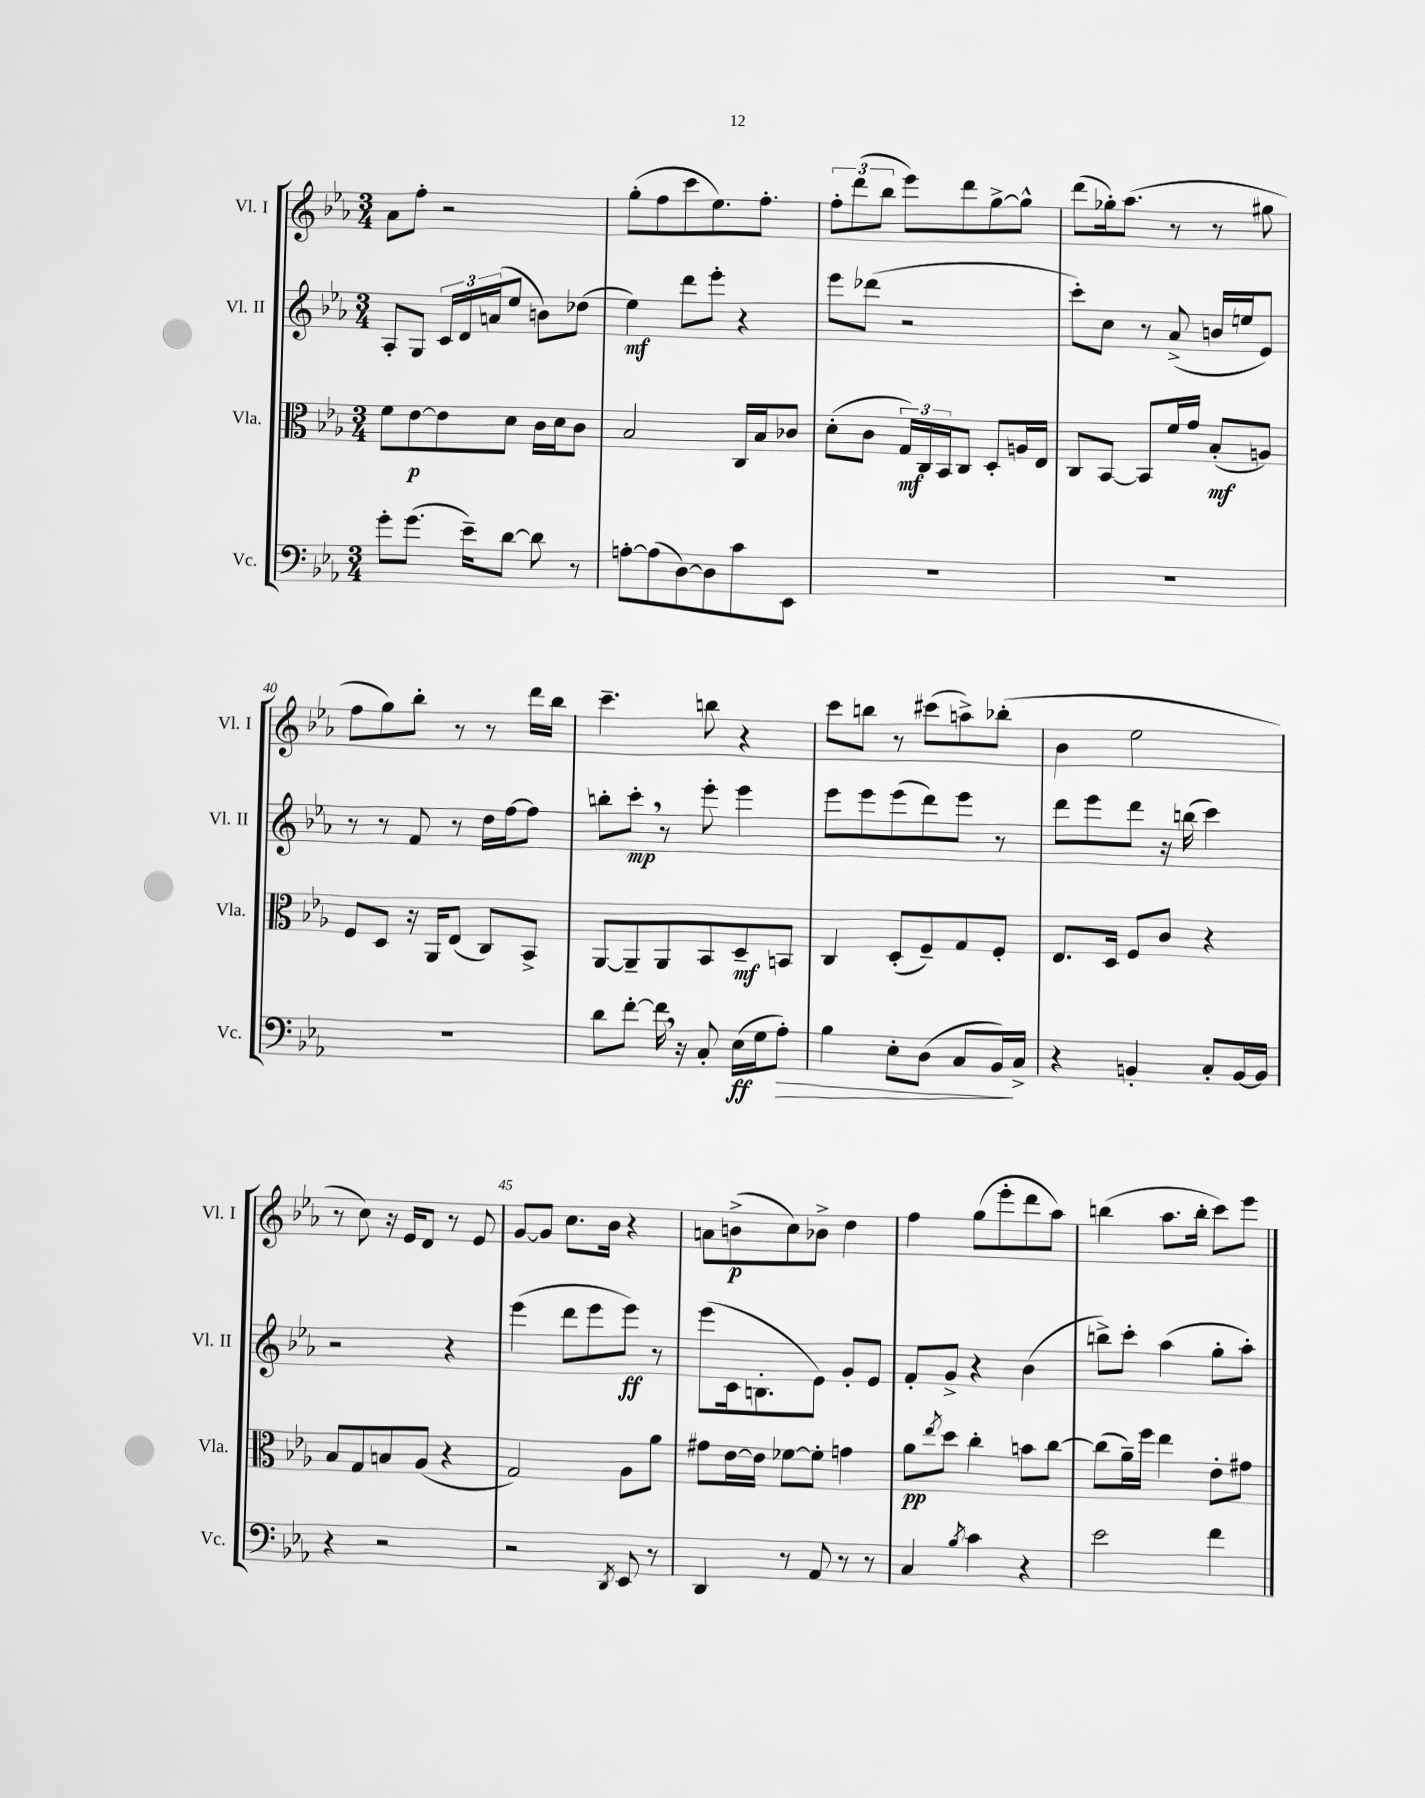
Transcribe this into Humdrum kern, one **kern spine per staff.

**kern	**dynam	**kern	**dynam	**kern	**dynam	**kern	**dynam
*part4	*part4	*part3	*part3	*part2	*part2	*part1	*part1
*staff4	*staff4	*staff3	*staff3	*staff2	*staff2	*staff1	*staff1
*I"Vc.	*	*I"Vla.	*	*I"Vl. II	*	*I"Vl. I	*
*I'Vc.	*	*I'Vla.	*	*I'Vl. II	*	*I'Vl. I	*
*clefF4	*	*clefC3	*	*clefG2	*	*clefG2	*
*k[b-e-a-]	*	*k[b-e-a-]	*	*k[b-e-a-]	*	*k[b-e-a-]	*
*M3/4	*	*M3/4	*	*M3/4	*	*M3/4	*
=36	=36	=36	=36	=36	=36	=36	=36
8g'\L	.	8f\L	.	8A-'/L	.	8a-\L	.
(8.g\J	.	[8e-\	p	8G/J	.	8ff'\J	.
.	.	8e-\]	.	24c/LL	.	2r	.
.	.	.	.	24d/	.	.	.
16e-~\KL)	.	.	.	.	.	.	.
.	.	.	.	(24an/J	.	.	.
[8d\J	.	8d\J	.	8ee-/J	.	.	.
8d\]	.	16c\LL	.	8bn\L)	.	.	.
.	.	16d\J	.	.	.	.	.
8r	.	8c\J	.	(8dd-X\J	.	.	.
=37	=37	=37	=37	=37	=37	=37	=37
[8An'\L	.	2B-/	.	4ee-\)	mf	(8gg'\L	.
(8A\]	.	.	.	.	.	8ff\	.
[8D\)	.	.	.	8ddd\L	.	8ccc\	.
8D\]	.	.	.	8eee-'\J	.	8.ee-\)	.
8c\	.	16C/LL	.	4r	.	.	.
.	.	16B-/J	.	.	.	8.ff'\J	.
8EE-\J	.	8c-X/J	.	.	.	.	.
=38	=38	=38	=38	=38	=38	=38	=38
2.r	.	(8d'\L	.	8eee-\L	.	12ff'\L	.
.	.	.	.	.	.	(12ddd\	.
.	.	8c\J	.	(8ddd-X\J	.	.	.
.	.	.	.	.	.	12bb-\J	.
.	.	24G/LL)	mf	2r	.	8eee-\L)	.
.	.	24C/	.	.	.	.	.
.	.	24BB-/J	.	.	.	.	.
.	.	8C/J	.	.	.	8ddd\	.
.	.	8D'/L	.	.	.	[8gg^\	.
.	.	16An/L	.	.	.	8gg^^\J]	.
.	.	16E-/JJ	.	.	.	.	.
=39	=39	=39	=39	=39	=39	=39	=39
2.r	.	8C/L	.	8ccc'\L)	.	(8ddd\L	.
.	.	[8BB-/J	.	8cc\J	.	16gg-X'\k)	.
.	.	.	.	.	.	(8.aa-\J	.
.	.	8BB-/L]	.	8r	.	.	.
.	.	16f/L	.	(8a-^/	.	8r	.
.	.	16g/JJ	.	.	.	.	.
.	.	(8B-'/L	mf	16bn/LL	.	8r	.
.	.	.	.	16een/J	.	.	.
.	.	8An/J)	.	8e-/J)	.	8gg#X\	.
!!LO:LB:g=z
=40	=40	=40	=40	=40	=40	=40	=40
2.r	.	8F/L	.	8r	.	8ff\L	.
.	.	8D/J	.	8r	.	8gg\)	.
.	.	16r	.	8f/	.	8bb-'\J	.
.	.	16AA-/KL	.	.	.	.	.
.	.	(8E-/J	.	8r	.	8r	.
.	.	8C/L)	.	16dd\LL	.	8r	.
.	.	.	.	[16ff\J	.	.	.
.	.	8BB-^/J	.	8ff\J]	.	16ddd\LL	.
.	.	.	.	.	.	16bb-\JJ	.
=41	=41	=41	=41	=41	=41	=41	=41
8d\L	.	[8AA-/L	.	8bbn'\L	.	4.ccc~\	.
[8f'\J	.	8AA-~/]	.	8ccc',\J	mp	.	.
16f,\]	.	8AA-/	.	8r	.	.	.
16r	.	.	.	.	.	.	.
8C'/	.	8BB-/	.	8eee-'\	.	8bbn\	.
(16E-\LL	ff	8D~/	mf	4eee-\	.	4r	.
16G\J	.	.	.	.	.	.	.
!	!LO:HP:b	!	!	!	!	!	!
8A-'\J)	>	8BBn/J	.	.	.	.	.
=42	=42	=42	=42	=42	=42	=42	=42
4B-\	.	4C/	.	8eee-\L	.	8ccc\L	.
.	.	.	.	8eee-\	.	8bbn\J	.
8E-'\L	.	(8D'/L	.	(8eee-\	.	8r	.
(8D\J	.	8F~/)	.	8ddd\)	.	(8ccc#X\L	.
8C/L	.	8G/	.	8eee-\J	.	8aan^\)	.
16BB-/L)	.	8F'/J	.	8r	.	(8bb-X'\J	.
16C^/JJ	]	.	.	.	.	.	.
=43	=43	=43	=43	=43	=43	=43	=43
4r	.	8.E-/L	.	8ddd\L	.	4b-\	.
.	.	.	.	8eee-\	.	.	.
.	.	16D/Jk	.	.	.	.	.
4BBn'/	.	8F/L	.	8ddd\J	.	2ee-\	.
.	.	8c/J	.	16r	.	.	.
.	.	.	.	(16bbn\	.	.	.
8C'/L	.	4r	.	4ccc\)	.	.	.
[16BB/L	.	.	.	.	.	.	.
16BB/JJ]	.	.	.	.	.	.	.
!!LO:LB:g=z
=44	=44	=44	=44	=44	=44	=44	=44
4r	.	8B-/L	.	2r	.	8r	.
.	.	8G/	.	.	.	8cc\)	.
2r	.	8Bn/	.	.	.	16r	.
.	.	.	.	.	.	16e-/KL	.
.	.	(8A-/J	.	.	.	8d/J	.
.	.	4r	.	4r	.	8r	.
.	.	.	.	.	.	8e-/	.
=45	=45	=45	=45	=45	=45	=45	=45
2r	.	2G/)	.	(4eee-\	.	[8g/L	.
.	.	.	.	.	.	8g/J]	.
.	.	.	.	8ddd\L	.	8.cc\L	.
.	.	.	.	8eee-\	.	.	.
.	.	.	.	.	.	16b-\Jk	.
8qDD/	.	.	.	.	.	.	.
8EE-/	.	8A-\L	.	8eee-\J)	ff	4r	.
8r	.	8a-\J	.	8r	.	.	.
=46	=46	=46	=46	=46	=46	=46	=46
4DD/	.	8g#X\L	.	(8eee-\L	.	8an\L	.
.	.	[16e-\L	.	16c\k	.	(8bn^\	p
.	.	16e-\JJ]	.	8.Bn'\	.	.	.
8r	.	[8f-X\L	.	.	.	8cc\)	.
8AA-/	.	8f-'\J]	.	8e-\J)	.	8b-X^\J	.
8r	.	4gn\	.	8g'/L	.	4dd\	.
8r	.	.	.	8e-/J	.	.	.
=47	=47	=47	=47	=47	=47	=47	=47
4C/	.	8a-\L	pp	8f'/L	.	4ff\	.
.	.	8qee-/	.	.	.	.	.
.	.	8dd\J	.	8g^/J	.	.	.
8qB-/	.	.	.	.	.	.	.
4c\	.	4cc'\	.	4r	.	(8gg\L	.
.	.	.	.	.	.	8eee-'\	.
4r	.	8bn\L	.	(4b-\	.	8ddd\	.
.	.	[8cc\J	.	.	.	8aa-\J)	.
=48	=48	=48	=48	=48	=48	=48	=48
2e-\	.	(8cc\L]	.	8bbn^\L)	.	(4bbn\	.
.	.	16a-~\L)	.	8ccc'\J	.	.	.
.	.	16ff\JJ	.	.	.	.	.
.	.	4ee-\	.	(4aa-\	.	8.aa-\L	.
.	.	.	.	.	.	16bb'\Jk	.
4f\	.	8e-'\L	.	8gg'\L	.	8ccc\L)	.
.	.	8g#X\J	.	8aa-'\J)	.	8eee-\J	.
==	==	==	==	==	==	==	==
*-	*-	*-	*-	*-	*-	*-	*-
